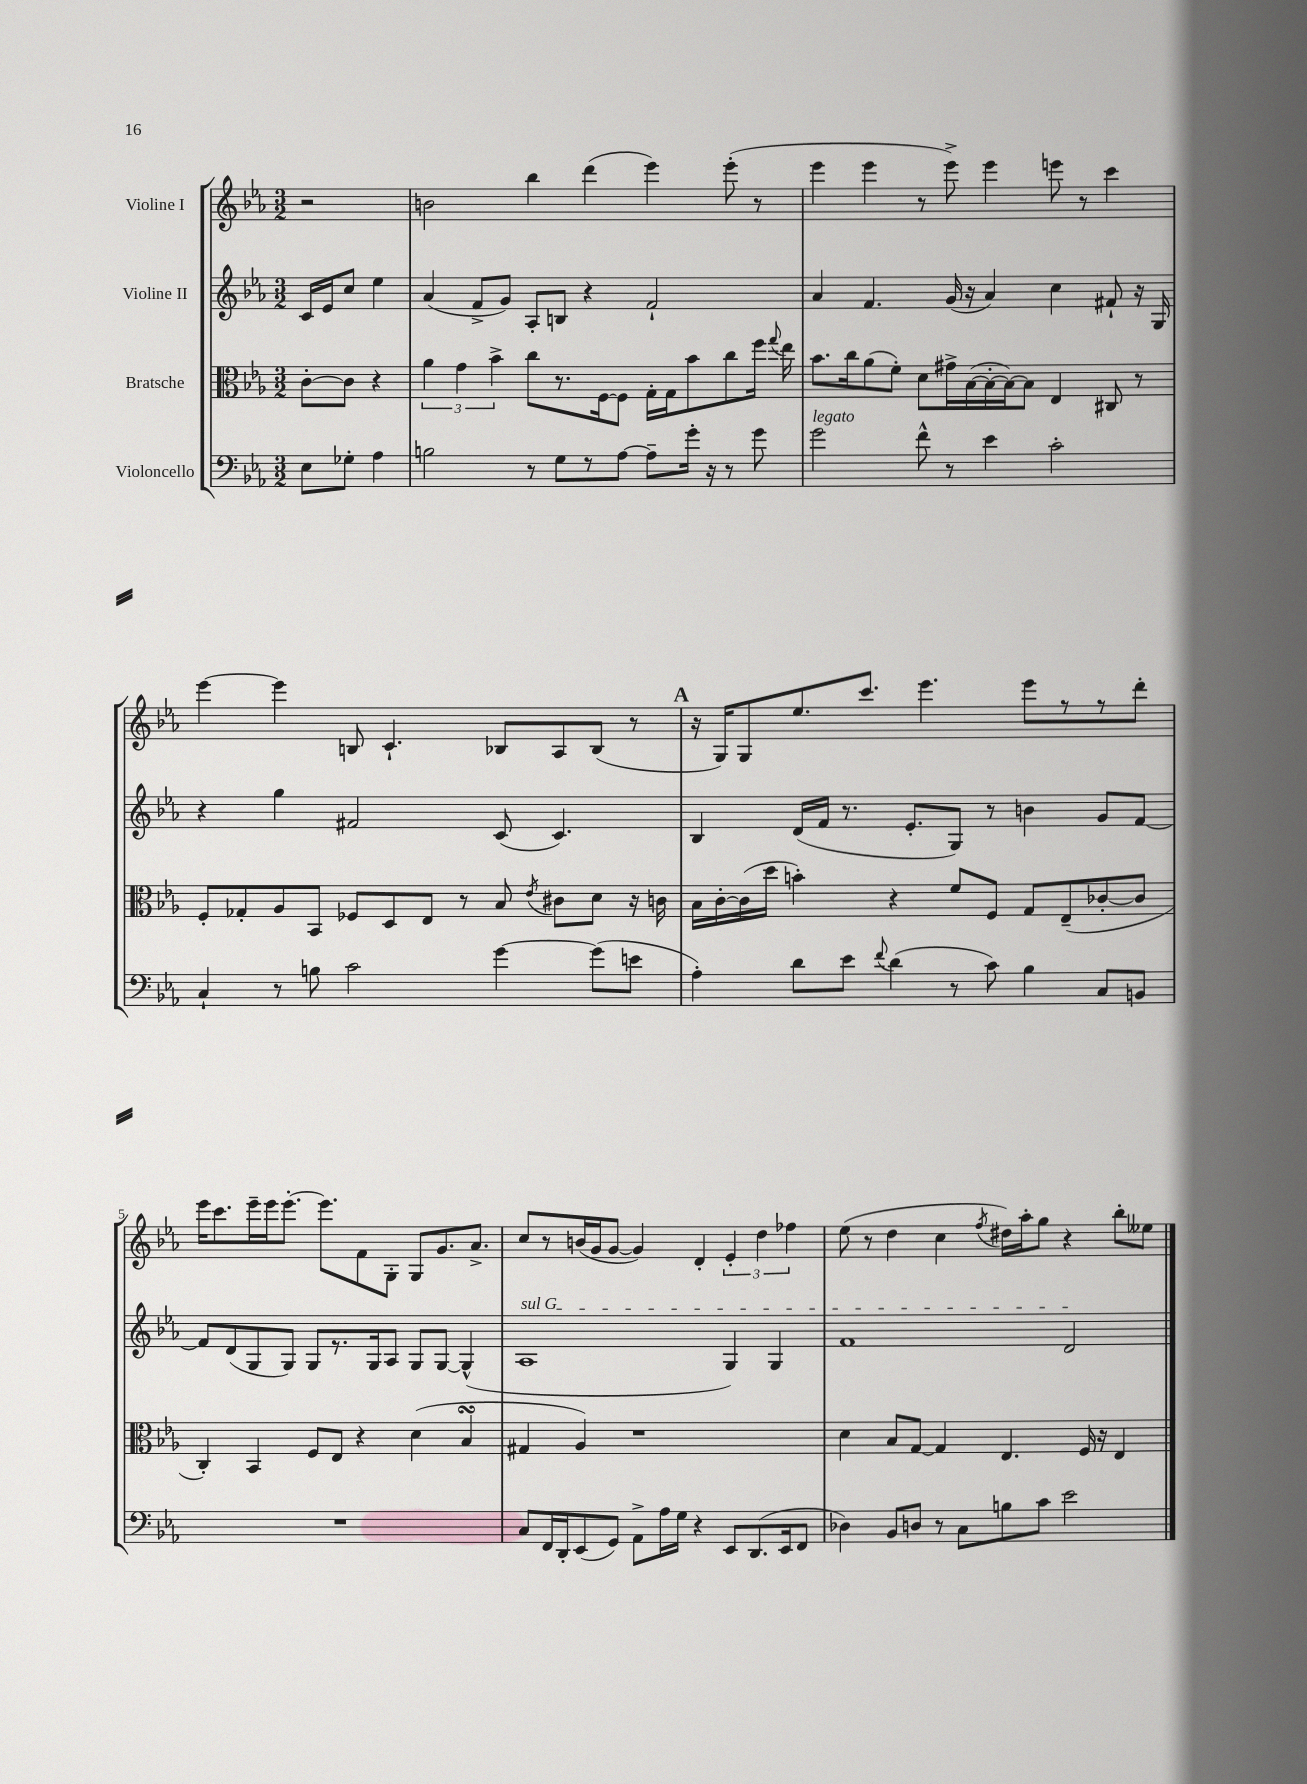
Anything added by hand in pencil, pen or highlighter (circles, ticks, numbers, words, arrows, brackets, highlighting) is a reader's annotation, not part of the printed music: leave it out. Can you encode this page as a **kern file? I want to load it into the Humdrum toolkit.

**kern	**kern	**kern	**kern
*staff4	*staff3	*staff2	*staff1
*clefF4	*clefC3	*clefG2	*clefG2
*k[b-e-a-]	*k[b-e-a-]	*k[b-e-a-]	*k[b-e-a-]
*M3/2	*M3/2	*M3/2	*M3/2
8E-	[8c'	16c	2r
.	.	16e-	.
8G-'	8c]	8cc	.
4A-	4r	4ee-	.
=	=	=	=
2B	6a-	(4a-	2b
.	6g	.	.
.	.	8f^	.
.	6b-^	.	.
.	.	8g)	.
8r	8cc	8A-'	4bb-
8G	8.r	8B	.
8r	.	4r	(4ddd
.	[16F	.	.
[8A-	8F]	.	.
8A-~]	16G'	2f`	4eee-)
.	16G	.	.
16g'	8b-	.	.
16r	.	.	.
8r	8cc	.	(8eee-'
8g	16ff	.	8r
.	8qqgg	.	.
.	16ee-	.	.
=	=	=	=
2g	8.b-	4a-	4eee-
.	16cc	.	.
.	(8a-	4.f	4eee-
.	8f')	.	.
8f^^	8d	.	8r
8r	16g#^	(16g	8eee-^)
.	([16B-	16r	.
4e-	16B-'_	4a-)	4eee-
.	16B-_)	.	.
.	8B-]	.	.
2c'	4E-	4cc	8eee
.	.	.	8r
.	8C#	8f#`	4ccc
.	8r	16r	.
.	.	16G	.
=	=	=	=
4C`	8F'	4r	[4eee-
.	8G-'	.	.
8r	8A-	4gg	4eee-]
8B	8BB-	.	.
2c	8F-	2f#	8B
.	8D	.	4.c`
.	8E-	.	.
.	8r	.	.
[4g	8B-	(8c	8B-
.	8qe-	.	.
.	8c#	4.c)	8A-
(8g]	8d	.	(8B-
8e	16r	.	8r
.	16c	.	.
=	=	=	=
4A-')	16B-	4B-	16r
.	[16c'	.	16G)
.	(16c]	.	8G
.	16dd	.	.
8d	4b')	(16d	8.ee-
.	.	16f	.
8e-	.	8.r	.
.	.	.	8.ccc
8qqf	.	.	.
(4d	4r	.	.
.	.	8.e-'	.
.	.	.	4.eee-
8r	8f	8G)	.
8c)	8F	8r	.
4B-	8G	4b	8eee-
.	(8E-~	.	8r
8C	[8c-'	8g	8r
8BB	8c-]	[8f	8ddd'
=	=	=	=
1.r	4C')	8f]	16eee-
.	.	.	8.ccc
.	.	(8d	.
.	4BB-	8G	16eee-~
.	.	.	16eee-
.	.	8G)	[8.eee-'
.	8F	8G	.
.	.	.	8.eee-]
.	8E-	8.r	.
.	4r	.	8f
.	.	16G	.
.	.	8A-	8G'
.	(4d	8G	8G
.	.	[8G	8.g
.	4B-	(4G^^]	.
.	.	.	8.a-^
=	=	=	=
8C	4G#	1A-	8cc
16FF	.	.	8r
16DD'	.	.	.
(8EE-	4A-)	.	(16b
.	.	.	16g
8GG)	.	.	[8g
8AA-^	1r	.	4g])
16A-	.	.	.
16G	.	.	.
4r	.	.	4d'
8EE-	.	4G)	6e-'
(8.DD	.	.	.
.	.	.	6dd
.	.	4G	.
16EE-	.	.	.
.	.	.	6ff-
8FF	.	.	.
=	=	=	=
4D-)	4d	1f	(8ee-
.	.	.	8r
8BB-	8B-	.	4dd
8D	[8G	.	.
8r	4G]	.	4cc
8C	.	.	.
.	.	.	8qff
8B	4.E-	.	16dd#)
.	.	.	16aa-'
8c	.	.	8gg
2e-	.	2d	4r
.	16F	.	.
.	16r	.	.
.	4E-	.	8bb-'
.	.	.	8ee--
==	==	==	==
*-	*-	*-	*-
